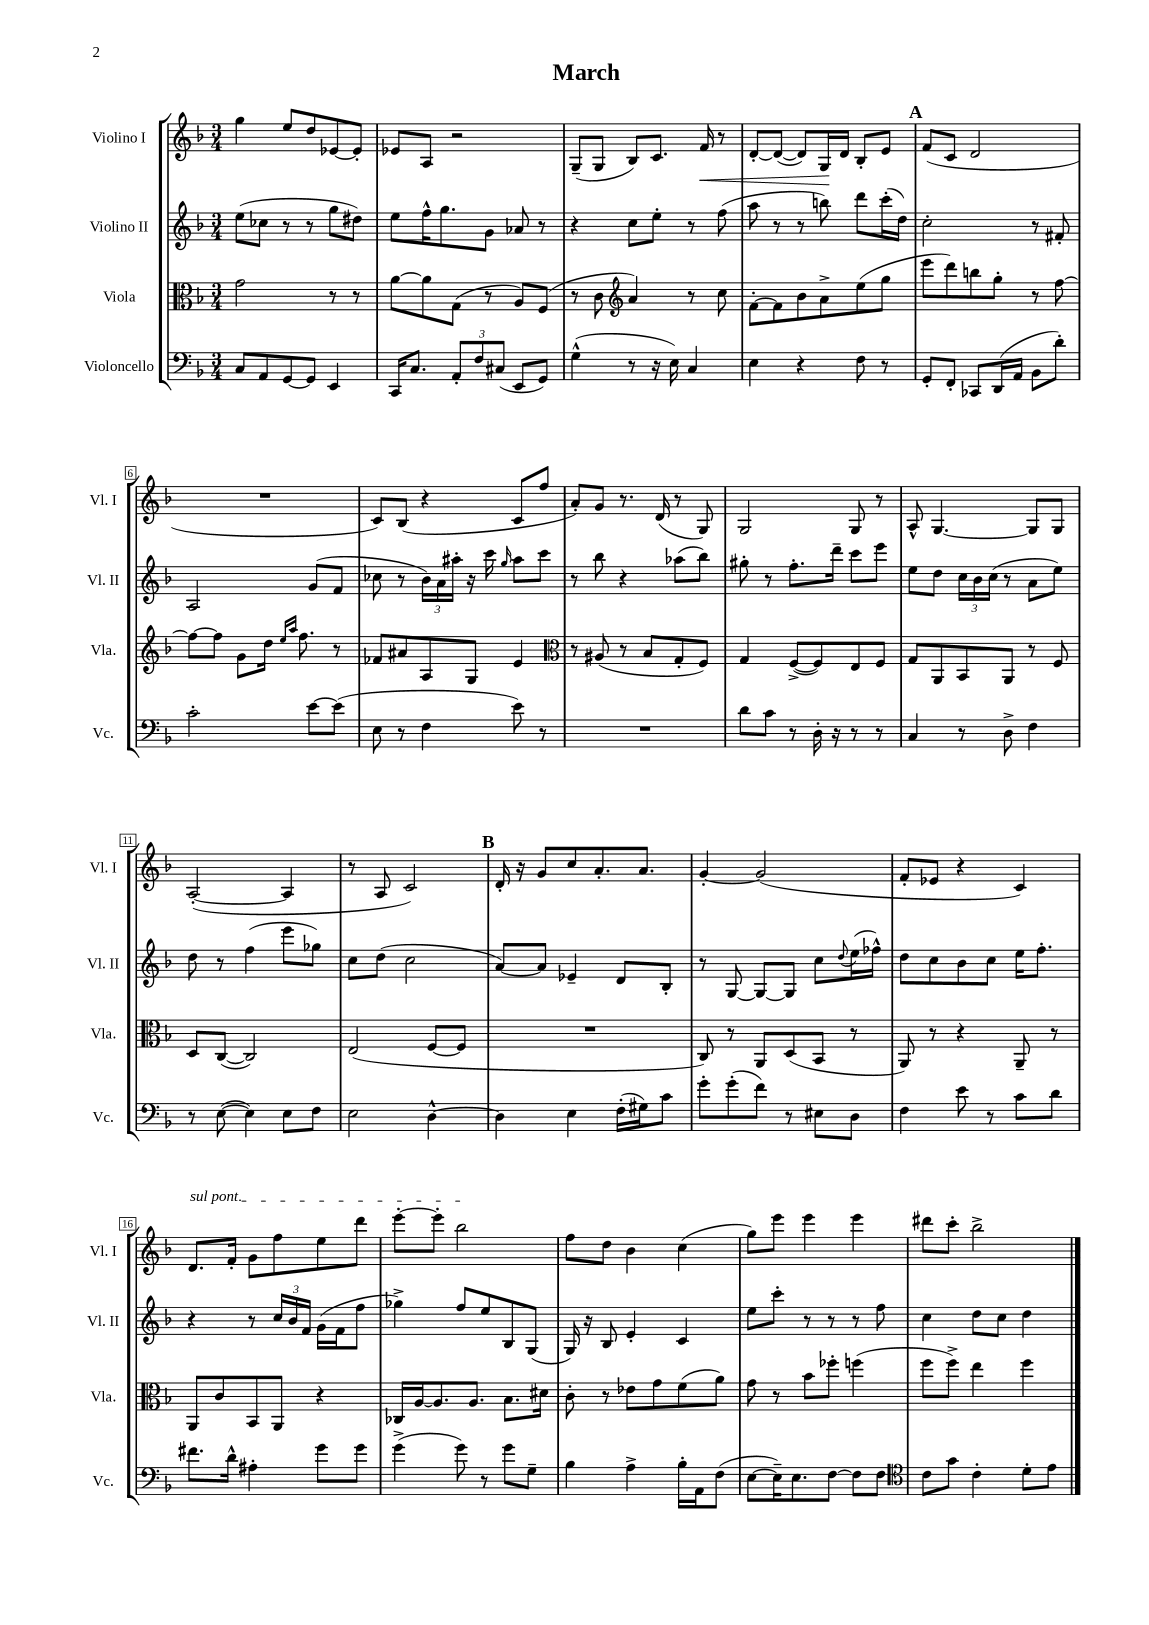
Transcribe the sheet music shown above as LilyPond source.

\header { title = "March" }
<<
\new StaffGroup <<
\new Staff = "s0" \with { instrumentName = "Violino I" shortInstrumentName = "Vl. I" } {
    \clef treble \key f \major \numericTimeSignature \time 3/4
    g''4 e''8 d''8 ees'8~ ees'8-. |
    ees'8 a8 r2 |
    g8--( g8 bes8) c'8. f'16\< r8 |
    d'8~-. d'8~( d'8) g16\! d'16 bes8-. e'8 |
    \mark \markup { \bold "A" } f'8( c'8 d'2 |
    R2. |
    c'8) bes8( r4 c'8 f''8 |
    a'8-.) g'8 r8. d'16( r8 g8) |
    g2 g8 r8 |
    a8-^ g4.~ g8 g8 |
    a2~-.( a4 |
    r8 a8 c'2) |
    \mark \markup { \bold "B" } d'16-. r16 g'8 c''8 a'8.-. a'8. |
    g'4~-. g'2( |
    f'8-. ees'8 r4 c'4) |
    \once \override TextSpanner.bound-details.left.text = \markup { \italic "sul pont." } d'8.\startTextSpan f'16-. g'8 f''8 e''8 d'''8 |
    e'''8~-. e'''8-. bes''2\stopTextSpan |
    f''8 d''8 bes'4 c''4( |
    g''8) e'''8 e'''4 e'''4 |
    dis'''8 c'''8-. bes''2-> \bar "|." |
}
\new Staff = "s1" \with { instrumentName = "Violino II" shortInstrumentName = "Vl. II" } {
    \clef treble \key f \major \numericTimeSignature \time 3/4
    e''8( ces''8 r8 r8 g''8 dis''8) |
    e''8 f''16-^ g''8. g'8 aes'8 r8 |
    r4 c''8 e''8-. r8 f''8( |
    a''8 r8 r8 b''8) d'''8 c'''16-.( d''16) |
    \mark \markup { \bold "A" } c''2-. r8 fis'8-. |
    a2 g'8( f'8 |
    ces''8 r8 \tuplet 3/2 { bes'16) a'16 ais''16-. } r16 c'''16 \grace { g''16 } ais''8 c'''8 |
    r8 bes''8 r4 aes''8( bes''8) |
    gis''8-. r8 f''8.-. d'''16-- c'''8 e'''8 |
    e''8 d''8 \tuplet 3/2 { c''16 bes'16 c''16( } r8 a'8 e''8) |
    d''8 r8 f''4( e'''8 ges''8) |
    c''8 d''8( c''2 |
    \mark \markup { \bold "B" } a'8~) a'8 ees'4-- d'8 bes8-. |
    r8 g8~ g8~ g8 c''8 \appoggiatura { d''8 } e''16( fes''16-^) |
    d''8 c''8 bes'8 c''8 e''16 f''8.-. |
    r4 r8 \tuplet 3/2 { c''16 bes'16 f'16 } g'16( f'16 f''8 |
    ges''4->) f''8 e''8 bes8 g8( |
    g16) r16 bes8 e'4-. c'4 |
    e''8 c'''8-. r8 r8 r8 f''8 |
    c''4 d''8 c''8 d''4 \bar "|." |
}
\new Staff = "s2" \with { instrumentName = "Viola" shortInstrumentName = "Vla." } {
    \clef alto \key f \major \numericTimeSignature \time 3/4
    g'2 r8 r8 |
    a'8~ a'8 g8( r8 a8) f8( |
    r8 c'8 \clef treble a'4) r8 c''8 |
    f'8~-. f'8 bes'8 a'8-> e''8( g''8 |
    \mark \markup { \bold "A" } e'''8 d'''8) b''8 g''8-. r8 f''8~ |
    f''8~ f''8 g'8 d''16 \grace { e''16 a''16 } f''8. r8 |
    fes'8 ais'8 a8 g8 e'4 |
    \clef alto r8 ais8( r8 bes8 g8-. f8) |
    g4 f8~->( f8) e8 f8 |
    g8 a,8 bes,8 a,8 r8 f8 |
    d8 c8~( c2) |
    e2( f8~ f8 |
    \mark \markup { \bold "B" } R2. |
    c8) r8 a,8 d8( bes,8 r8 |
    a,8) r8 r4 a,8-- r8 |
    a,8 c'8 bes,8 a,8 r4 |
    ces16 a16~ a8. a8. bes8. dis'16 |
    c'8-. r8 ees'8 g'8 f'8( a'8) |
    g'8 r8 bes'8 fes''8-. f''4( |
    f''8 f''8->) e''4 f''4 \bar "|." |
}
\new Staff = "s3" \with { instrumentName = "Violoncello" shortInstrumentName = "Vc." } {
    \clef bass \key f \major \numericTimeSignature \time 3/4
    c8 a,8 g,8~ g,8 e,4 |
    c,16 c8. \tuplet 3/2 { a,8-. f8 cis8( } e,8 g,8) |
    g4-^( r8 r16 e16) c4 |
    e4 r4 f8 r8 |
    \mark \markup { \bold "A" } g,8-. f,8-. ces,8 d,16( a,16 bes,8 d'8-.) |
    c'2-. e'8~ e'8( |
    e8 r8 f4 e'8) r8 |
    R2. |
    d'8 c'8 r8 d16-. r16 r8 r8 |
    c4 r8 d8-> f4 |
    r8 e8~( e4) e8 f8 |
    e2 d4~-^ |
    \mark \markup { \bold "B" } d4 e4 f16-.( gis16) c'8 |
    g'8-. g'8-.( f'8) r8 eis8 d8 |
    f4 e'8 r8 c'8 d'8 |
    fis'8. d'16-^ ais4-. g'8 g'8 |
    g'4->( g'8) r8 g'8 g8-- |
    bes4 a4-> bes16-. a,16 f8( |
    e8~ e16--) e8. f8~ f8 f8 |
    \clef tenor c'8 g'8 c'4-. d'8-. e'8 \bar "|." |
}
>>
>>
\layout { \context { \Score \override BarNumber.stencil = #(make-stencil-boxer 0.1 0.3 ly:text-interface::print) } }
